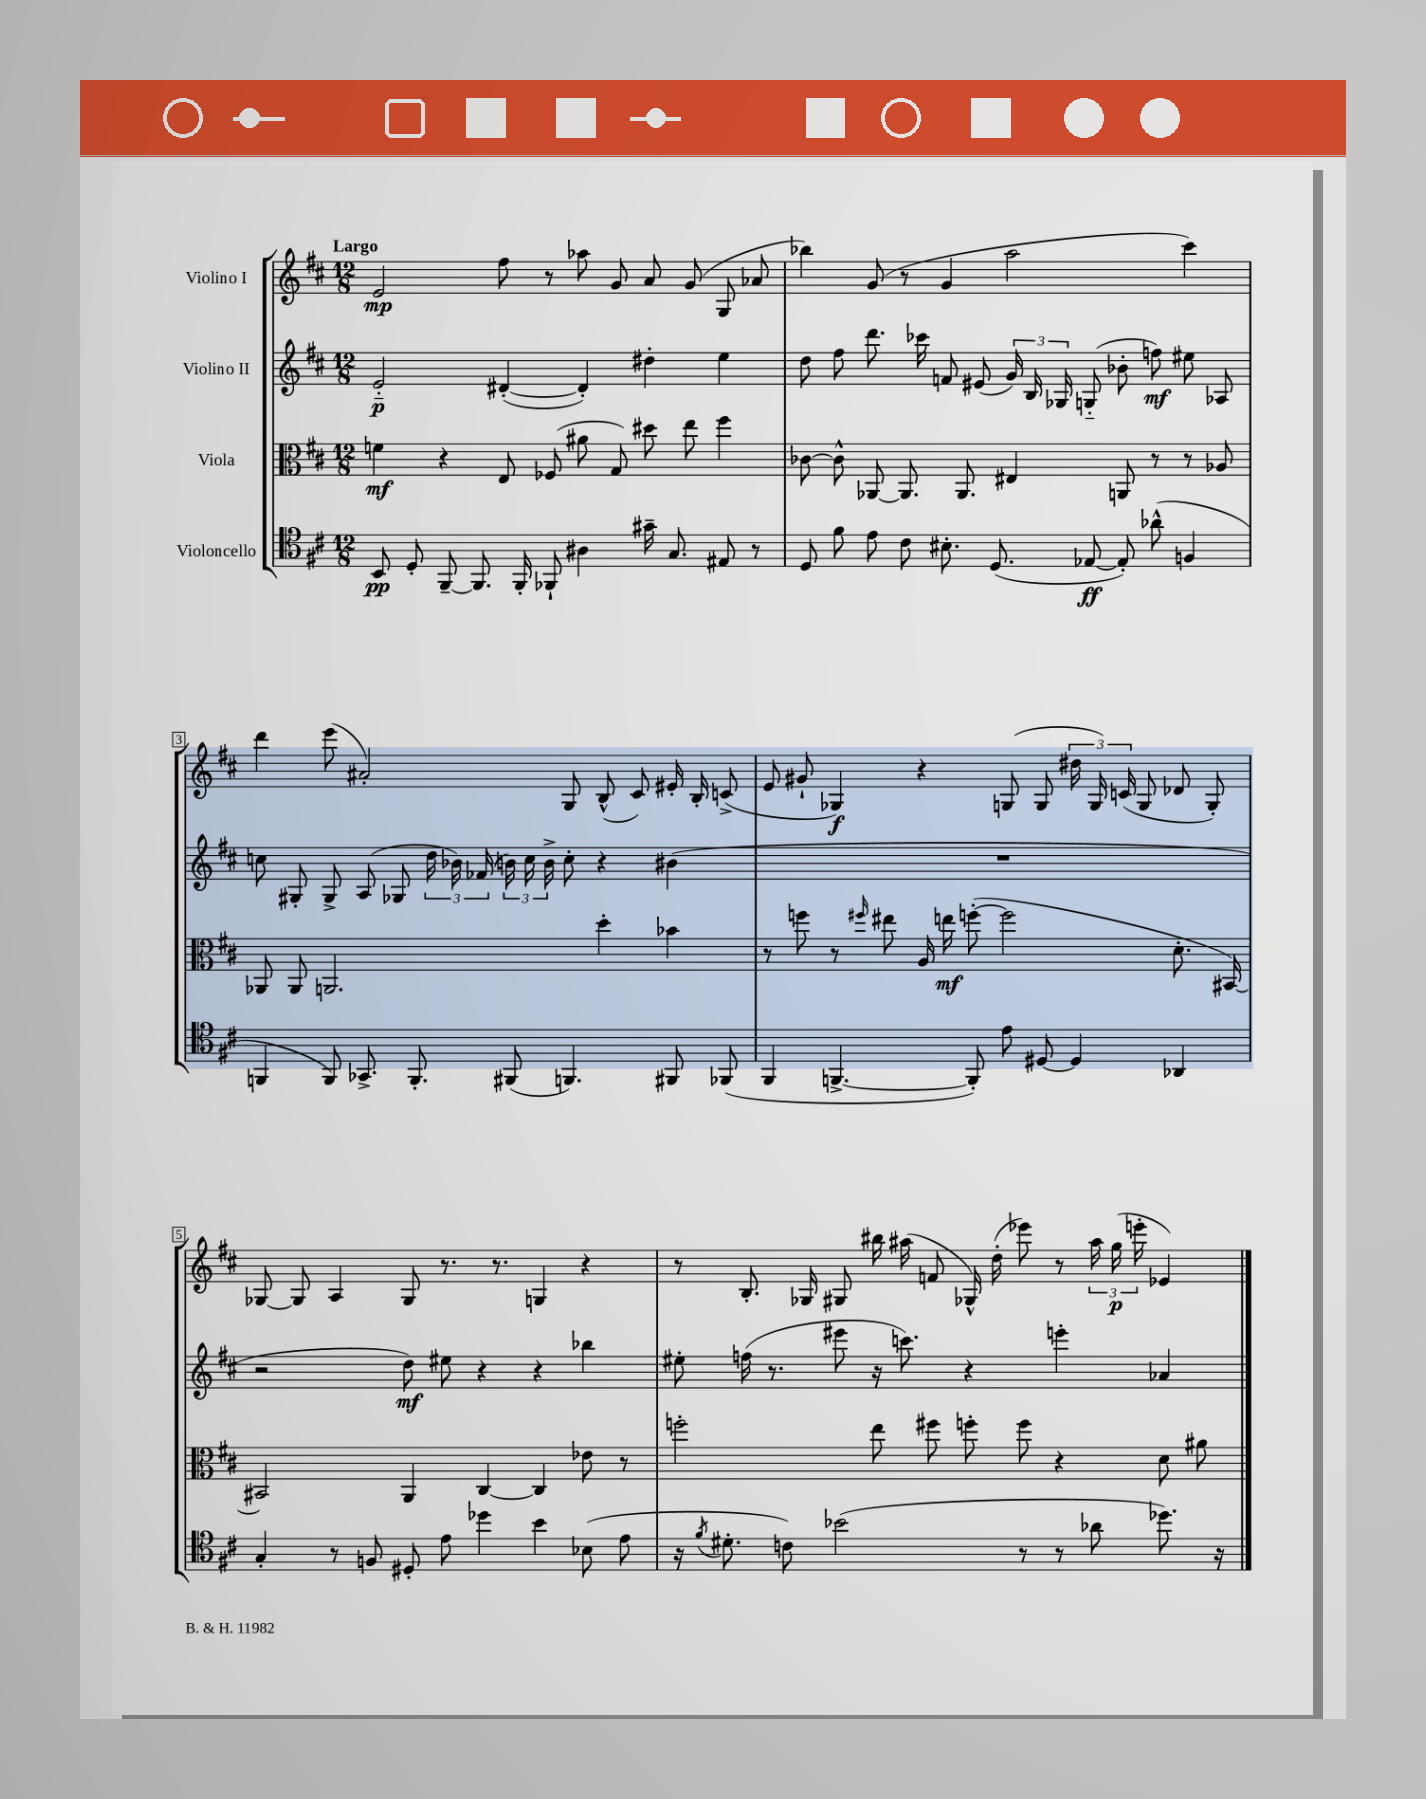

**kern	**kern	**kern	**kern
*staff4	*staff3	*staff2	*staff1
*clefC4	*clefC3	*clefG2	*clefG2
*k[f#c#]	*k[f#c#]	*k[f#c#]	*k[f#c#]
*M12/8	*M12/8	*M12/8	*M12/8
8BB/	4f\	2e'~/	2e/
8D'/	.	.	.
[8FF#~/	4r	.	.
8.FF#/]	.	.	.
.	8E/	([4d#'/	8ff#\
16FF#'/	.	.	.
8FF-`/	(8F-/	.	8r
4A#\	8a#\	4d#'/])	8aa-\
.	8G/)	.	8g/
16g#~\	8dd#\	4dd#'\	8a/
8.G/	.	.	.
.	8ee\	.	(8g/
8E#/	4ff#\	4ee\	8G/
8r	.	.	8a-/
=	=	=	=
8D/	[8c-\	8dd\	4bb-\)
8f#\	8c-^^\]	8ff#\	.
8e\	[8AA-/	8.ddd\	(8g/
8c#\	8.AA-/]	.	8r
.	.	16ccc-\	.
8.B#'\	.	8f/	4g/
.	8.AA-/	.	.
.	.	(8e#/	.
(8.D/	.	.	.
.	4E#/	24g/)	2aa\
.	.	24B/	.
.	.	24G-/	.
[8E-/	.	(8G'~/	.
8E-'/])	8AA/	8b-'\	.
(8a-^^\	8r	8ff\)	.
4F/	8r	8ee#\	4ccc#\)
.	8A-/	8A-/	.
=	=	=	=
4FF/	8AA-/	8cc\	4ddd\
.	8AA-/	8G#'/	.
8FF/)	2.AA/	8G#^/	(8eee\
8.GG-^/	.	(8A/	2a#'/)
.	.	8G-/	.
8.FF'/	.	.	.
.	.	24dd\	.
.	.	24b-\)	.
.	.	(24f-/	.
(8FF#/	.	24b\)	.
.	.	24cc\	.
.	.	24b^\	.
4.FF/)	.	8cc'\	8G/
.	4dd'\	4r	(8B^^/
.	.	.	8c#/)
8FF#/	4b-\	(4b#\	16e#'/
.	.	.	16B'/
(8FF-/	.	.	(8c^/
=	=	=	=
4FF#/	8r	1.r	8e/
.	8ff\	.	8g#`/
[4.FF^/	8r	.	4G-/)
.	16qqff#/	.	.
.	8ee#\	.	.
.	16A/	.	4r
.	16ee\	.	.
8FF'/])	([8ff'\	.	.
8e\	2ff\]	.	(8G/
[8D#/	.	.	8G/
4D#/]	.	.	24dd#\
.	.	.	24G/)
.	.	.	(24c/
.	.	.	8G/
4AA-/	8.d'\	.	8d-/
.	.	.	8G'/)
.	[16BB#/)	.	.
=	=	=	=
4G'/	2BB#/]	2r	[8G-/
.	.	.	8G-/]
8r	.	.	4A/
8F/	.	.	.
8D#'/	4AA/	8dd\)	8G-/
8e\	.	8ee#\	8.r
4dd-\	[4C#/	4r	.
.	.	.	8.r
4b\	4C#/]	4r	4G/
(8B-\	8e-\	4bb-\	4r
8e\	8r	.	.
=	=	=	=
16r	2ff'\	8ee#'\	8r
8qf#/	.	.	.
8.d#'\	.	.	.
.	.	(16ff\	8.B'/
.	.	8.r	.
8c\)	.	.	.
.	.	.	16G-/
(2b-\	.	8eee#\	8G#/
.	8ee\	16r	16bb#\
.	.	8.ccc\)	(16aa#\
.	8ff#\	.	8f/
.	8ff'\	4r	16G-^^/)
.	.	.	(16dd'\
8r	8ff\	.	8eee-\)
8r	4r	4eee'\	8r
8a-\	.	.	24aa#\
.	.	.	(24gg\
.	.	.	24eee'\
8.dd-\)	8d\	4a-/	4e-/)
.	8a#\	.	.
16r	.	.	.
==	==	==	==
*-	*-	*-	*-
